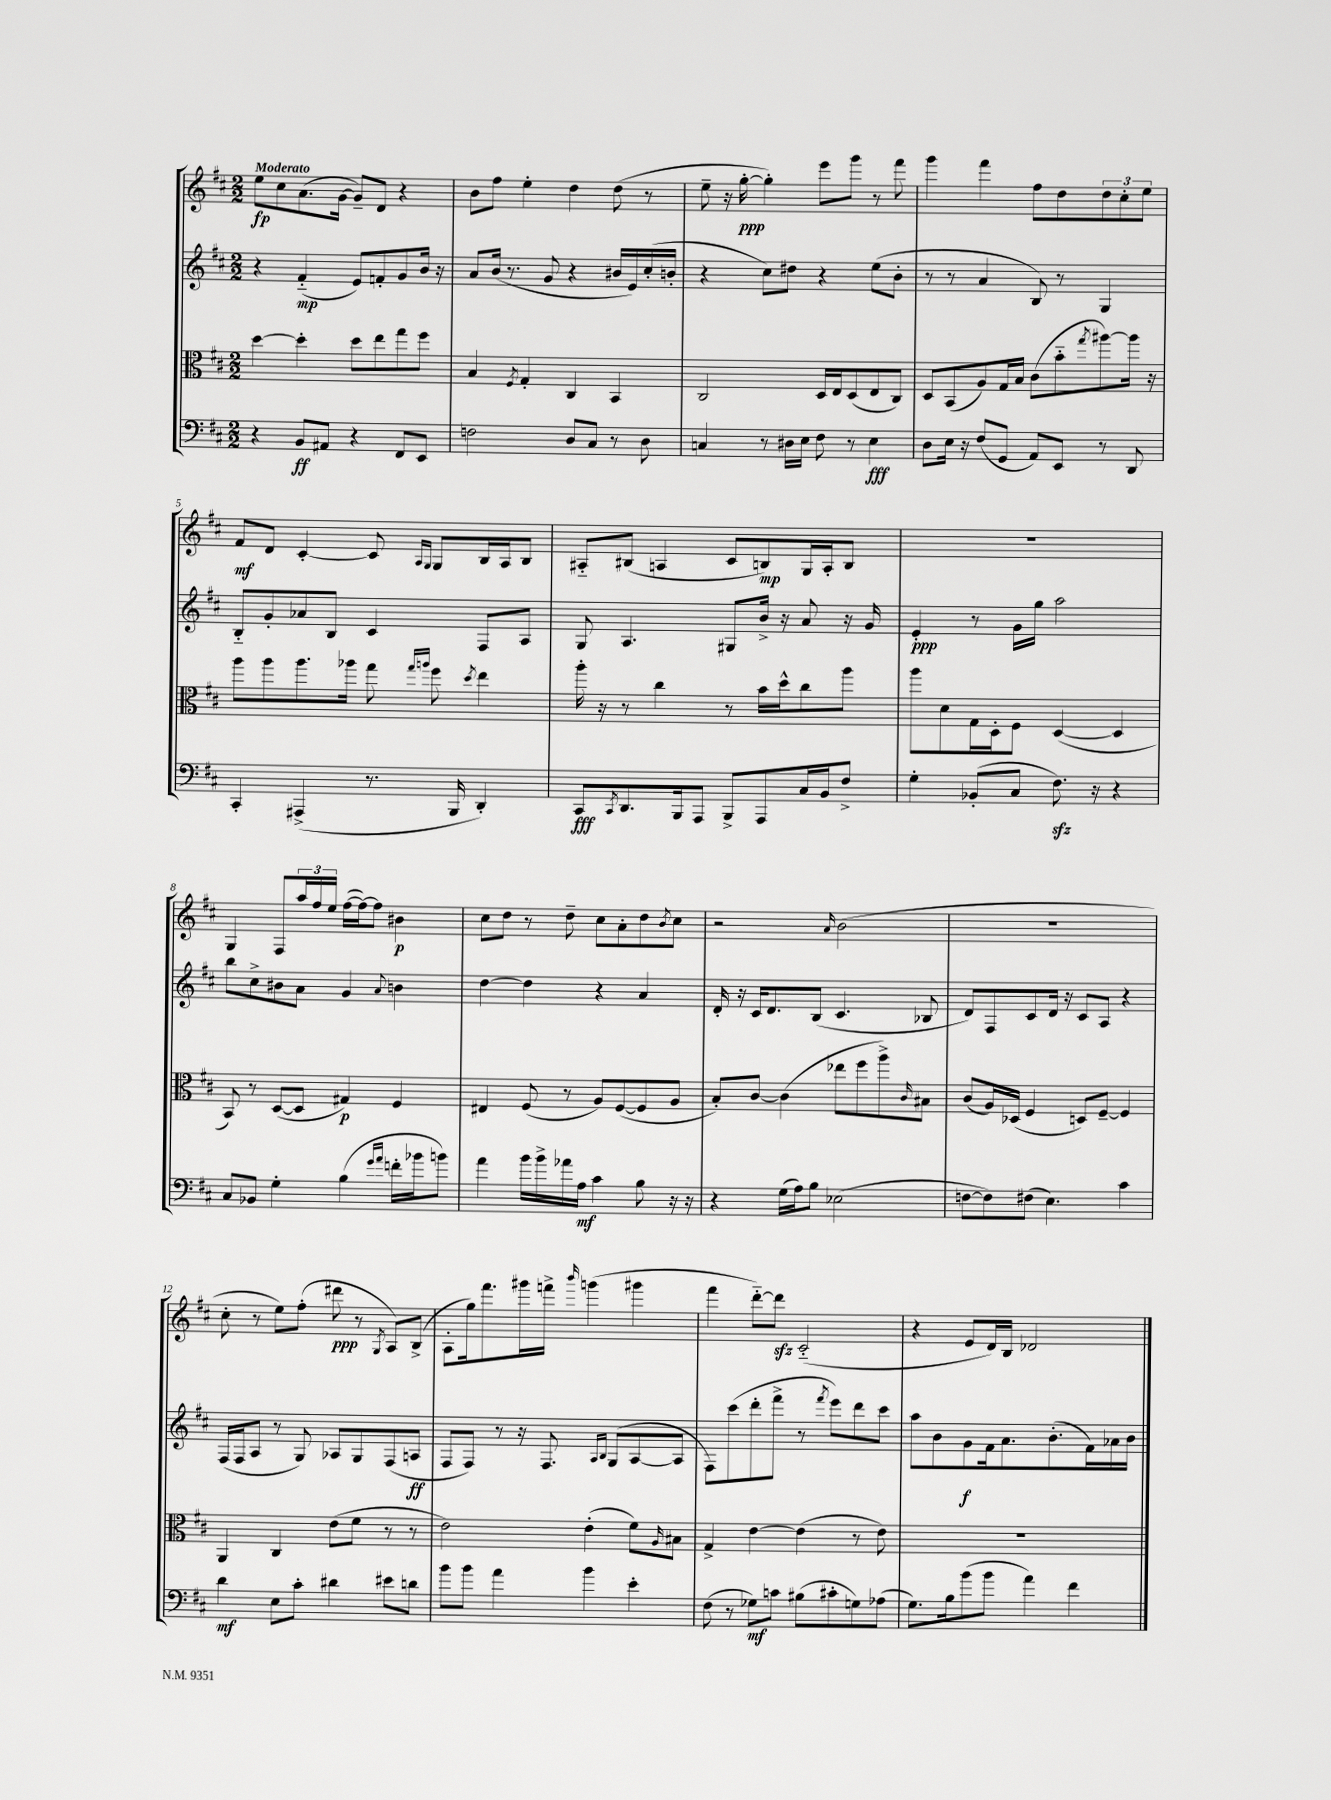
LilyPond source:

<<
\new StaffGroup <<
\new Staff = "s0" {
    \clef treble \key d \major \numericTimeSignature \time 2/2 \tempo "Moderato"
    e''8\fp cis''8 a'8.( g'16~ g'8--) d'8 r4 |
    b'8 fis''8 e''4-. d''4 d''8( r8 |
    e''8-- r16 g''16~-.\ppp g''4-.) e'''8 g'''8 r8 fis'''8 |
    g'''4 fis'''4 fis''8 d''8 \tuplet 3/2 { d''8 cis''8-. e''8 } |
    fis'8\mf d'8 cis'4~-. cis'8 \grace { a16 g16 } g8 b16 a16 b8 |
    ais8-_ bis8( a4 cis'8 b8\mp) g16 a16-. b8 |
    R1 |
    g4 fis8 \tuplet 3/2 { a''16 fis''16 e''16 } fis''16~( fis''16~) fis''8 bis'4\p |
    cis''8 d''8 r8 d''8-- cis''8 a'8-. d''8 \acciaccatura { b'8 } cis''8 |
    r2 \grace { a'16 } b'2( |
    R1 |
    cis''8-. r8 e''8) fis''8-.( dis'''8\ppp r8 \acciaccatura { g8 } a8) b8->( |
    a8-. g''16) fis'''8. gis'''16 f'''16-> \grace { b'''16 } g'''4( gis'''4 |
    fis'''4 d'''8~-_) d'''8\sfz cis'2-_( |
    r4 e'8 d'16) b16 des'2 \bar "|." |
}
\new Staff = "s1" {
    \clef treble \key d \major \numericTimeSignature \time 2/2
    r4 fis'4-_\mp( e'8) f'8-. g'8 b'16 r16 |
    a'8 b'16( r8. g'8 r4 bis'16 e'16) cis''16-.( b'16-. |
    r4 cis''8) dis''8 r4 e''8( b'8-. |
    r8 r8 a'4 b8) r8 g4 |
    b8-_ g'8-. aes'8 b8 cis'4 fis8 a8 |
    g8 a4. gis8 b'16-> r16 a'8 r16 g'16 |
    e'4-.\ppp r8 g'16 g''16 a''2 |
    b''8 cis''8-> bis'8 a'8 g'4 \appoggiatura { a'8 } b'4 |
    d''4~ d''4 r4 a'4 |
    d'16-. r16 cis'16 d'8. b8( cis'4. bes8 |
    d'8) fis8 cis'8 d'16 r16 cis'8 a8 r4 |
    fis16( fis16 a8 r8 g8) aes8 g8 fis8( a8\ff |
    fis8 fis8) r8 r16 fis8. \grace { a16 b16 } g8( a8~ a8 |
    fis8) cis'''8( d'''8-. fis'''8-> r8 \acciaccatura { fis'''8 } e'''8) d'''8 cis'''8 |
    a''8 b'8 g'8\f fis'16 a'8. b'8.-.( fis'16) aes'16 b'16 \bar "|." |
}
\new Staff = "s2" {
    \clef alto \key d \major \numericTimeSignature \time 2/2
    d''4~ d''4-. d''8 e''8 g''8 fis''8 |
    b4 \acciaccatura { fis8 } g4-. cis4 b,4 |
    cis2 d16 e16 d8( e8 cis8) |
    d8 b,8( a8) g16 b16 cis'8( b'8-_ \acciaccatura { g''8 } ais''8~) ais''16 r16 |
    a''8 a''8 a''8. aes''16 g''8 \grace { g''16 a''16 } fis''8 \acciaccatura { d''8 } e''4 |
    a''16-. r16 r8 cis''4 r8 b'16 d''16-^ cis''8 a''8 |
    a''8 d'8 g16 d16-. fis8 d4~( d4 |
    b,8) r8 d8~( d8 gis4\p) fis4 |
    eis4 fis8( r8 a8) fis8~( fis8 a8 |
    b8-.) cis'8~ cis'4( ees''8 fis''8 a''8->) \grace { cis'16 } bis8 |
    cis'8( a16) des16( fis4 d8) fis8~-- fis4 |
    a,4 cis4 e'8( fis'8 r8 r8 |
    e'2) e'4-.( fis'8) \grace { a16 } bis8 |
    g4-> e'4~ e'4( r8 e'8) |
    R1 \bar "|." |
}
\new Staff = "s3" {
    \clef bass \key d \major \numericTimeSignature \time 2/2
    r4 b,8\ff ais,8 r4 fis,8 e,8 |
    f2 d8 cis8 r8 d8 |
    c4 r8 dis16 e16 fis8 r8 e4\fff |
    d8 e16 r16 fis8( g,8 a,8) e,8 r8 d,8 |
    cis,4-. ais,,4->( r8. b,,16 d,4-.) |
    cis,8\fff \acciaccatura { cis,8 } d,8. b,,16 a,,8 b,,8-> a,,8 cis16 b,16 fis8-> |
    g4-. bes,8-.( cis8 fis8.\sfz) r16 r4 |
    cis8 bes,8 g4-. b4( \grace { g'16 a'16 } f'16-. bes'16 b'8) |
    a'4 b'16 b'16-> aes'16 a16\mf cis'4 b8 r16 r16 |
    r4 g16( a16) b8 ees2( |
    f8~ f8) fis8( e4.) cis'4 |
    d'4\mf e8 cis'8-. dis'4 eis'8 d'8 |
    b'8 b'8 a'4 b'4 e'4-. |
    fis8( r8 ges8\mf) c'8 bis8( cis'8-. g8) aes8( |
    g8.) b16 b'8( b'8 a'4) fis'4 \bar "|." |
}
>>
>>
